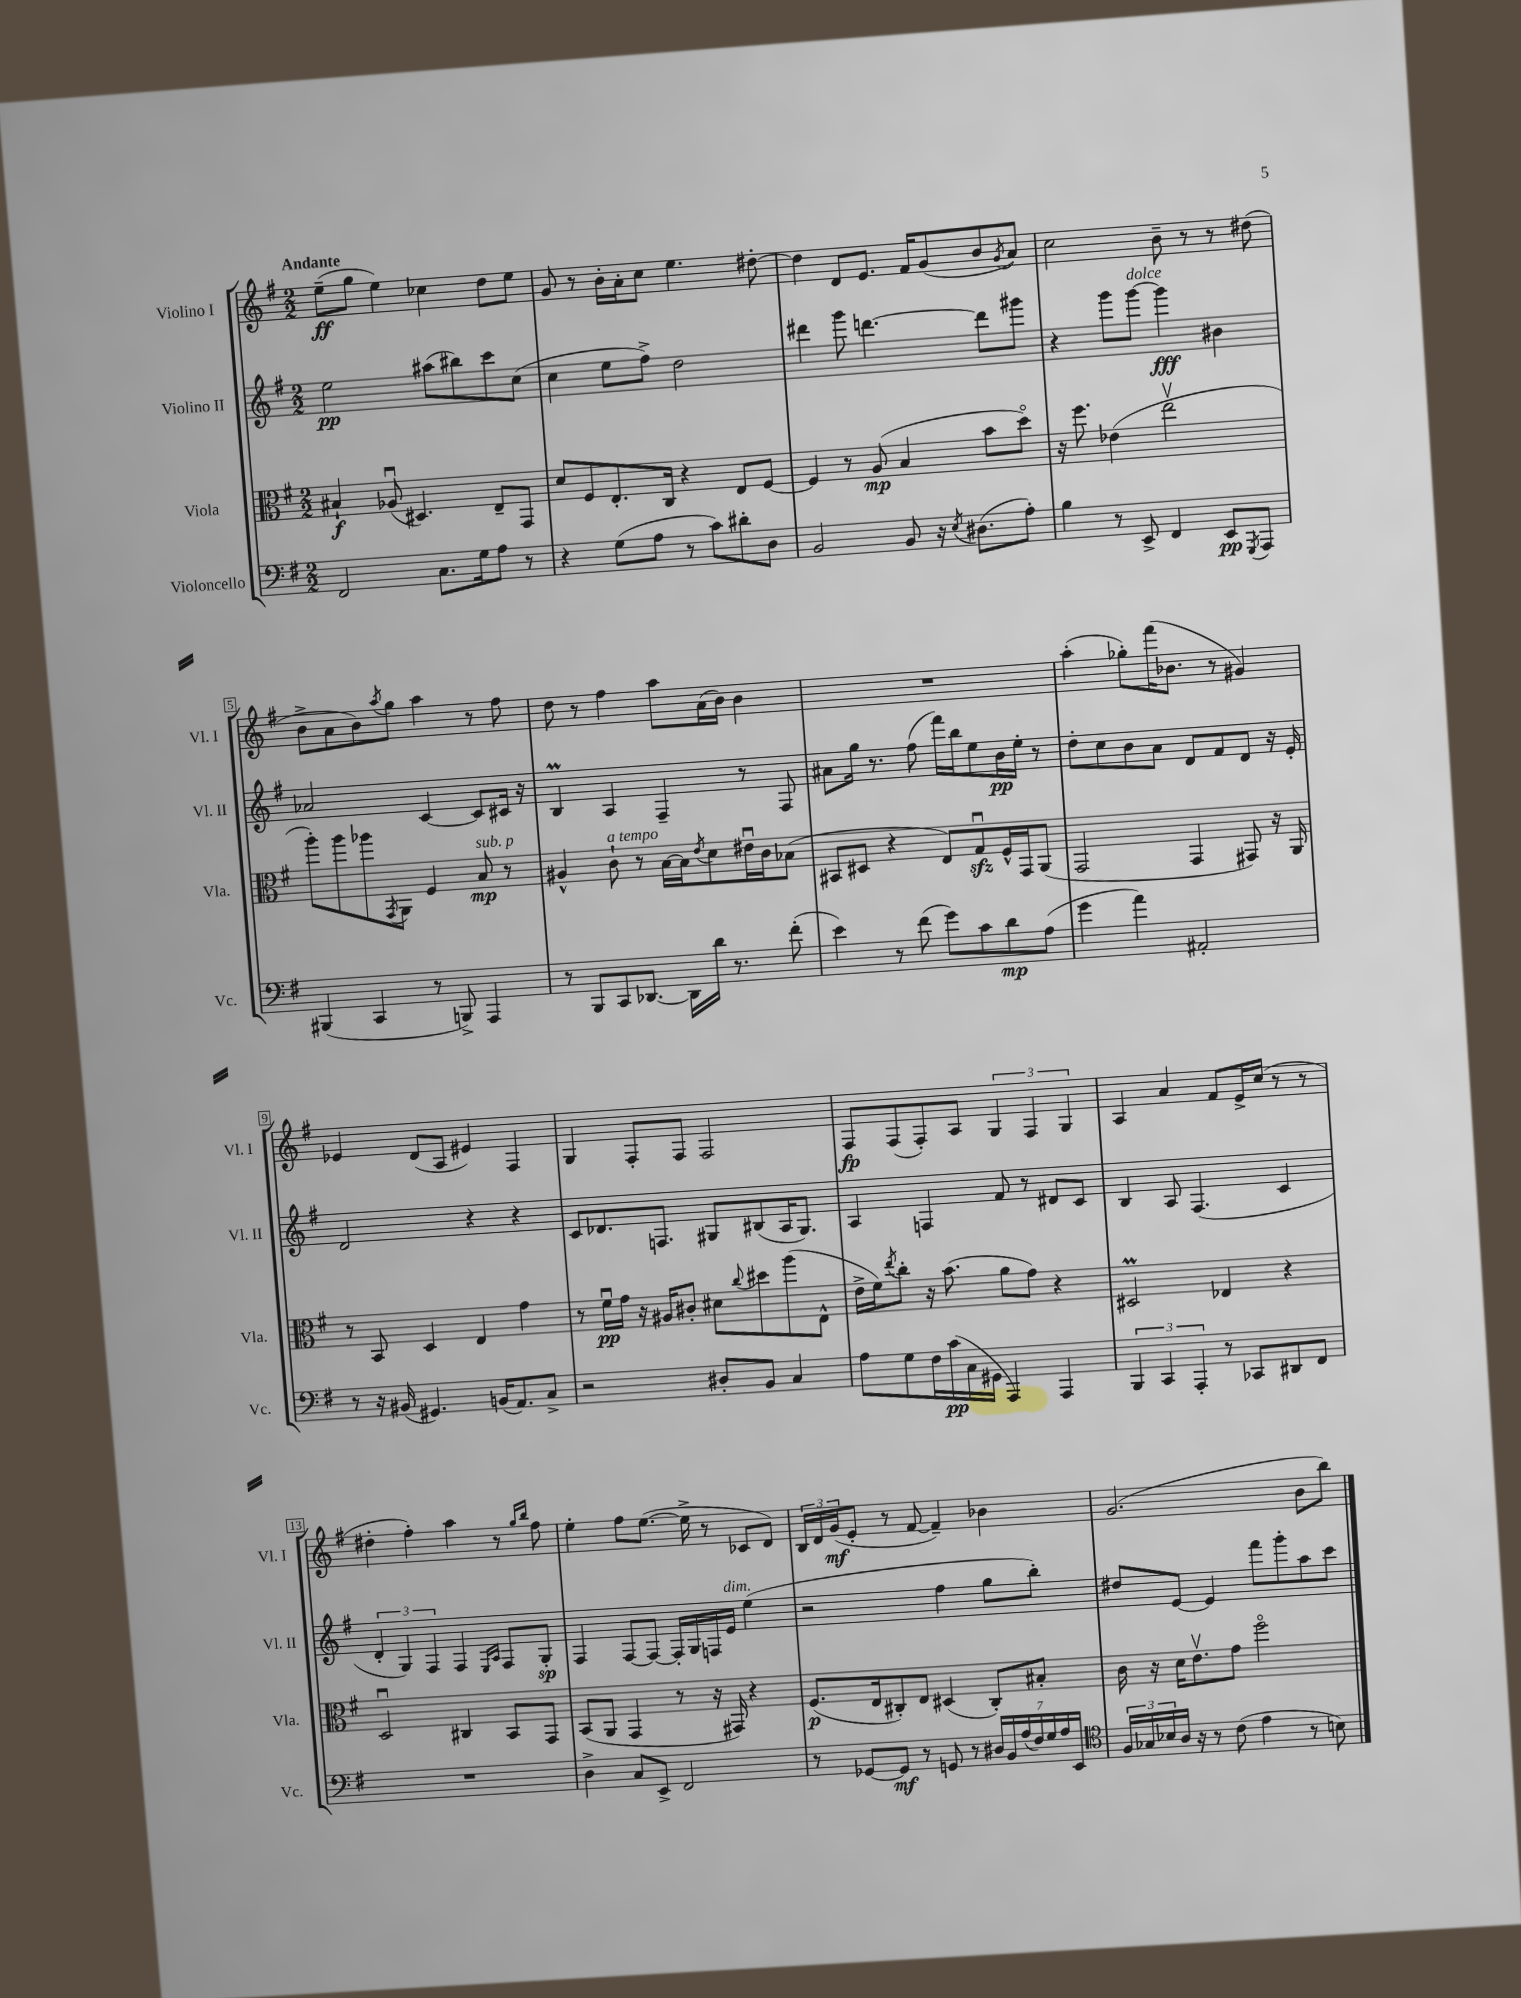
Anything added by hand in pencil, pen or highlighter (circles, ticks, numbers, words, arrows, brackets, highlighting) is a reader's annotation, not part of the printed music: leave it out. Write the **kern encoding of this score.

**kern	**kern	**kern	**kern
*staff4	*staff3	*staff2	*staff1
*clefF4	*clefC3	*clefG2	*clefG2
*k[f#]	*k[f#]	*k[f#]	*k[f#]
*M2/2	*M2/2	*M2/2	*M2/2
2FF#	4B#`	2ee	(8ee~
.	.	.	8gg
.	(8A-u	.	4ee)
.	4.D#)	.	.
8.C	.	(8aa#	4cc-
.	.	8bb#)	.
16G	.	.	.
8A	8E~	8ccc	8dd
8r	8GG	(8cc	8ee
=	=	=	=
4r	8d	4cc	8g
.	8F#	.	8r
(8G	8.E'	8ee	16b'
.	.	.	16a'
8A	.	8ff#^)	8cc
.	16C	.	.
8r	4r	2dd	4.ee
8c)	.	.	.
8d#'	8E	.	.
8D	[8F#	.	[8dd#'
=	=	=	=
2BB	4F#]	4ddd#	4dd#]
.	8r	8ggg	8d
.	(8A	[4.ddd	8.e
8BB	4B	.	.
.	.	.	16f#
16r	.	.	(8g
8qE	.	.	.
(8.D#	.	.	.
.	8b	8ddd]	8b
.	.	.	8qg
8A')	8ddo)	8ggg#	8a)
=	=	=	=
4B	16r	4r	2cc
.	8.ff#	.	.
8r	(4e-	8ggg	.
8EE^	.	[8ggg	.
4FF#	2eev	4ggg]	8b~
.	.	.	8r
8EE	.	4b#	8r
8qGGG	.	.	.
8AAA	.	.	(8dd#
=	=	=	=
(4BBB#	8aa')	2a-	8b^
.	8aa	.	8a
4CC	8aa-	.	8b)
.	8qGG	.	8qaa
.	8AA	.	8gg
8r	4F#	[4c	4aa
8BBB^)	.	.	.
4AAA	8B	8c]	8r
.	8r	16c#	8ff#
.	.	16r	.
=	=	=	=
8r	4A#^^	4B	8dd
8BBB	.	.	8r
8CC	8c`	4A	4ff#
[8.DD-	8r	.	.
.	[16B	4F#~	8aa
16DD-]	16B]	.	.
.	8qe	.	.
16d	8d	.	(16a
8.r	.	.	16b)
.	16e#u	8r	4b
.	16c	.	.
(8f#'	(8B-	8F#	.
=	=	=	=
4e)	8BB#	8a#	1r
.	8D#	16gg	.
.	.	8.r	.
8r	4r	.	.
(8f#	.	(8ff#	.
8g)	8E)	16fff#)	.
.	.	16bb	.
8c	8Gu	8ee	.
8d	16F#^^	16b	.
.	16GG	16ee'	.
(8A	(8AA	8r	.
=	=	=	=
4g	2GG	8dd'	(4aa'
.	.	8cc	.
4a)	.	8b	8gg-')
.	.	8a	(16fff#
.	.	.	8.b-
2AA#'	4GG	8d	.
.	.	8f#	8r
.	8GG#)	8d	4g#)
.	16r	16r	.
.	16AA	16e'	.
=	=	=	=
8r	8r	2d	4e-
16r	8BB	.	.
(16BB#	.	.	.
4.GG#)	4D	.	(8d
.	.	.	8A
.	4E	4r	4e#)
(16BB	.	.	.
8.AA)	.	.	.
.	4g	4r	4F#
8C^	.	.	.
=	=	=	=
2r	8r	8c	4G
.	16f#u	8.d-	.
.	16g	.	.
.	16r	.	8F#'
.	16A#	8.F	.
.	8c#'	.	8F#
8D#'	8d#	8G#	2F#
.	8qqcc	.	.
8BB	8dd#	(8B#	.
4C	(8aa	16A	.
.	.	8.G#)	.
.	8E^^	.	.
=	=	=	=
8A	16e^	4A	8F#
.	16f#)	.	.
.	8qee	.	.
8G	8cc'	.	(8F#
16F#	16r	4F	8F#')
(16c	(8.b	.	.
16C	.	.	8A
16GG#	.	.	.
4AAA)	8a	8f#	6G
.	8g)	8r	.
.	.	.	6F#
4AAA	4r	8d#	.
.	.	.	6G
.	.	8c	.
=	=	=	=
6BBB	2D#	4B	4A
6CC	.	.	.
.	.	8A	4a
6AAA'	.	.	.
.	.	(4.F#	.
8r	4E-	.	8f#
8CC-	.	.	16e^
.	.	.	(16cc
8DD#	4r	4c	8r
8FF#	.	.	8r
=	=	=	=
1r	2Du	6d'	4dd#'
.	.	6G)	.
.	.	.	4ff#')
.	.	6F#	.
.	4C#	4F#	4aa
.	.	16qqE	.
.	.	16qqA	.
.	8BB	8F#	8r
.	.	.	16qqgg
.	.	.	16qqbb
.	8GG	8G'	8ff#
=	=	=	=
4D^	(8BB	4F#	4ee'
.	8AA	.	.
8C	4GG	[8F#	8ff#
8EE^	.	8F#_	([8.ee
2FF#	8r	16F#']	.
.	.	16G	16ee^]
.	16r	16F	8r
.	16GG#)	16e	.
.	4r	(4ee	8c-
.	.	.	8d)
=	=	=	=
8r	(8.F#	2r	24B
.	.	.	24d
.	.	.	(24g
[8GG-	.	.	8e'
.	16E	.	.
8GG-]	8C#')	.	8r
8r	8E	.	[8f#
8GG	(4D#	4ff#	4f#~])
8r	.	.	.
28D#	8C#')	8gg	4b-
28BB	.	.	.
(28A	.	.	.
28F#)	.	.	.
.	8B#'	8bb')	.
28G	.	.	.
28A	.	.	.
28EE	.	.	.
=	=	=	=
*clefC4	*	*	*
24F#	16c	8dd#	(2.g
24G-	.	.	.
.	16r	.	.
24B-	.	.	.
16A	16d	[8e	.
16r	8.ev	.	.
8r	.	4e]	.
(8c	8g	.	.
4e	2ff#o	8fff#	.
.	.	8ggg'	.
8r	.	8aa	8b
8B)	.	8ccc	8bb)
==	==	==	==
*-	*-	*-	*-
